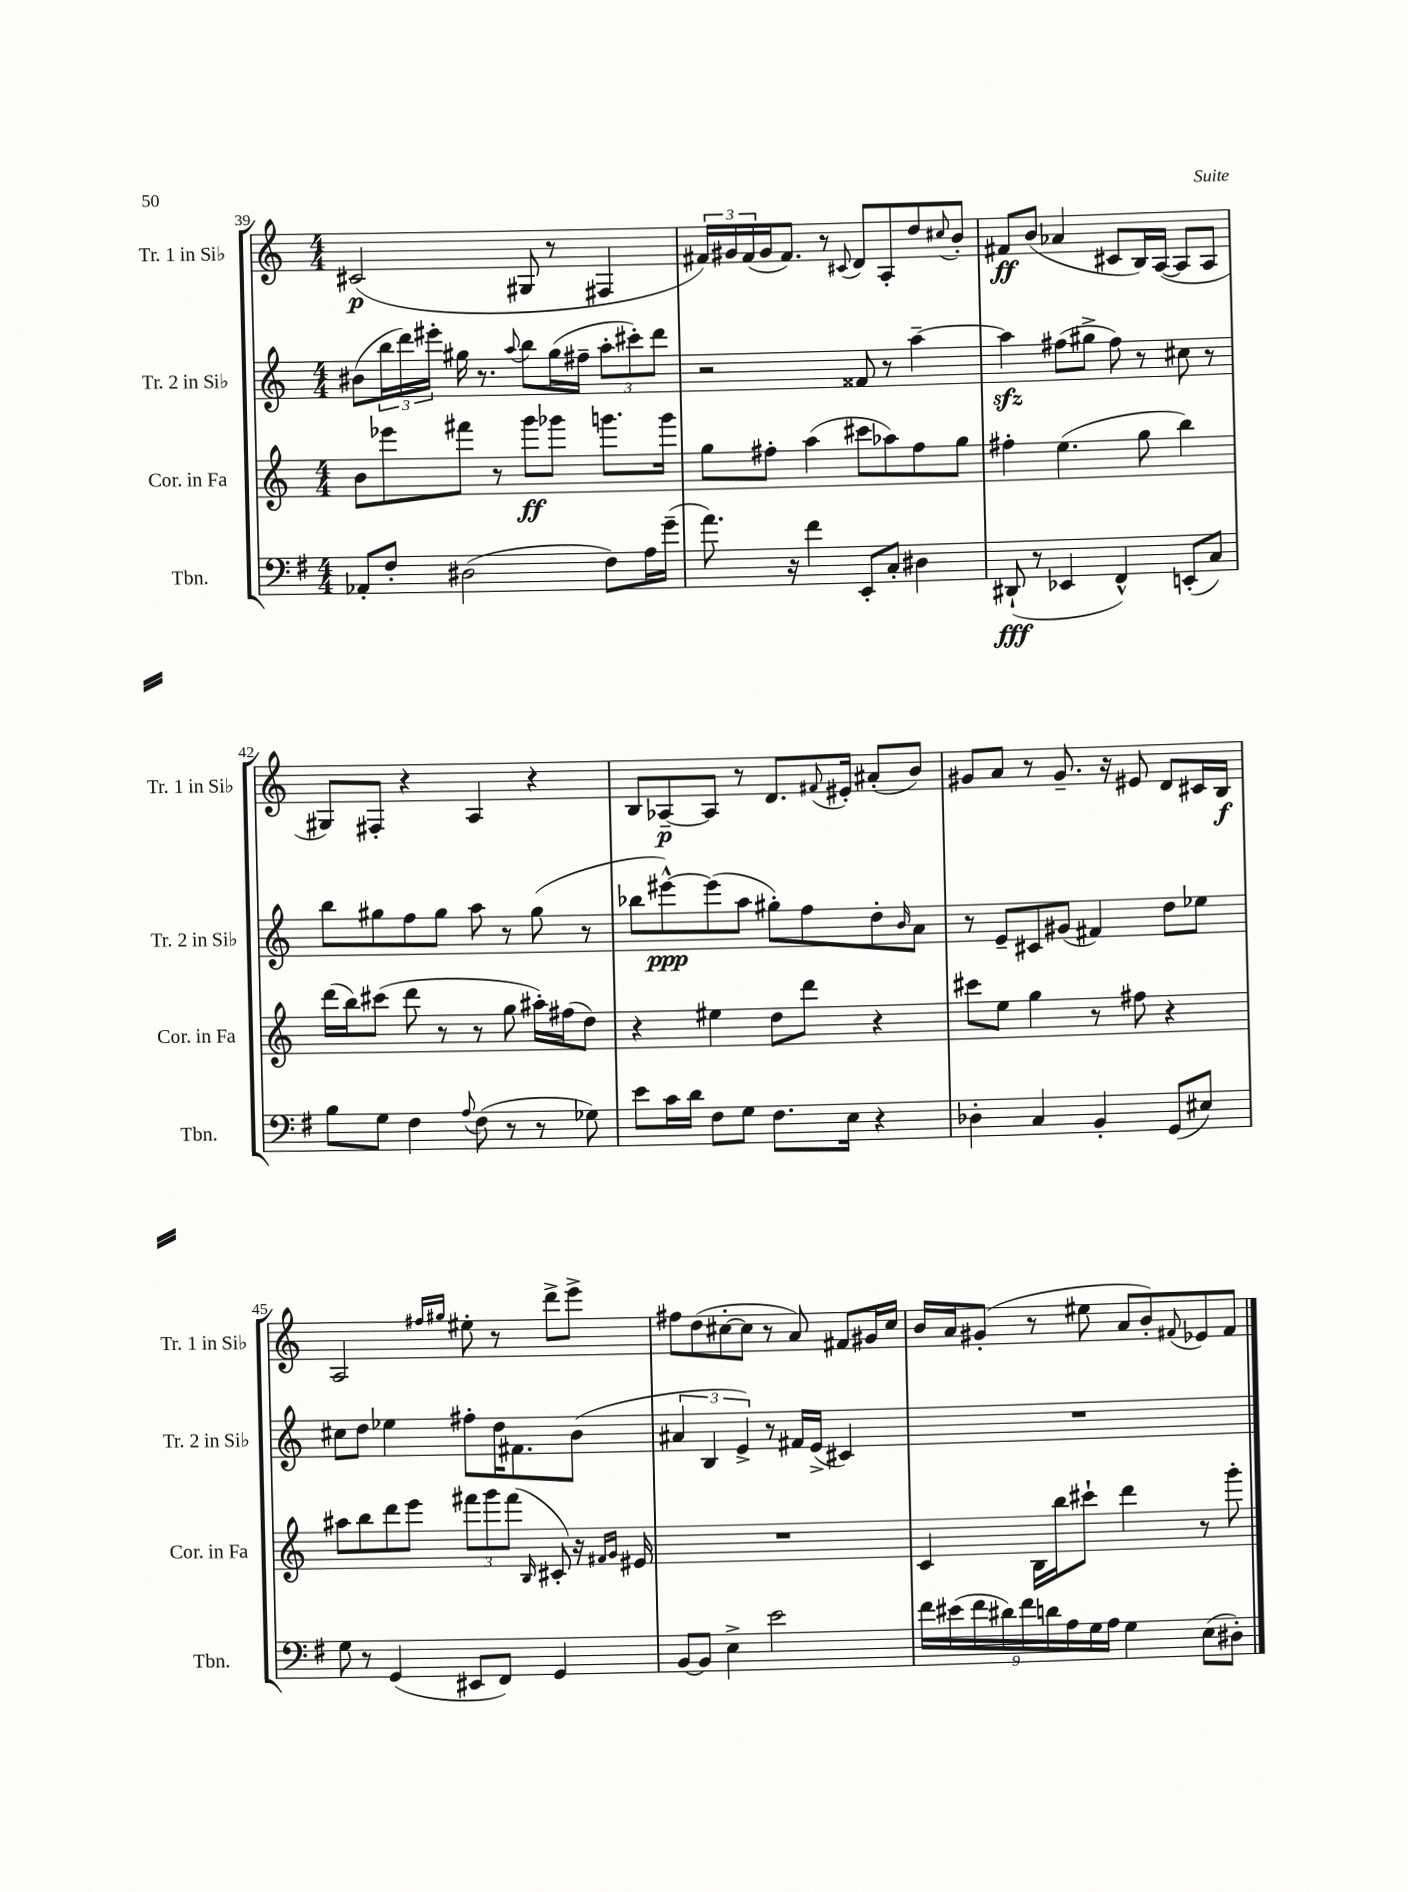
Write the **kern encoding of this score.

**kern	**kern	**kern	**kern
*staff4	*staff3	*staff2	*staff1
*clefF4	*clefG2	*clefG2	*clefG2
*k[f#]	*k[]	*k[]	*k[]
*M4/4	*M4/4	*M4/4	*M4/4
8AA-'	8b	(8b#	(2c#
8F#'	8eee-	24bb	.
.	.	24ddd)	.
.	.	24eee#'	.
(2D#	8fff#	16gg#	.
.	.	8.r	.
.	8r	.	.
.	.	8qqaa	.
.	8ggg	8bb	8G#
.	8ggg-	(16gg#	8r
.	.	16ff#~	.
8F#)	8.ggg	12aa'	4F#
.	.	12ccc#')	.
16A	.	.	.
.	.	12ddd	.
(16g~	16ggg	.	.
=	=	=	=
8.a)	8gg	2r	24f#)
.	.	.	24g#
.	.	.	(24f#
.	8ff#'	.	16g#
16r	.	.	8.f#)
4f#	(4aa	.	.
.	.	.	8r
.	.	.	8qqc#
8EE'	8ccc#	8f##	8d
8C'	8aa-)	8r	8A'
4D#	8ff#	[4aa~	8dd
.	.	.	8qqcc#
.	8gg	.	8b'
=	=	=	=
(8DD#`	4ff#'	4aa]	8f#
8r	.	.	(8b
4EE-	(4.ee	(8ff#	4a-
.	.	8gg#^	.
4FF#^^)	.	8ff#)	8c#
.	8gg	8r	16B)
.	.	.	([16A
(8EE'	4bb)	8cc#	8A]
8C)	.	8r	8A
=	=	=	=
8B	(16ddd	8bb	8G#)
.	16bb)	.	.
8G	(8ccc#	8gg#	8F#'
4F#	8ddd	8ff	4r
.	8r	8gg#	.
8qqA	.	.	.
(8F#	8r	8aa	4A
8r	8gg	8r	.
8r	16aa#')	(8gg#	4r
.	(16ff#	.	.
8G-)	8dd)	8r	.
=	=	=	=
8e	4r	8bb-	8B
16c	.	[8eee#^^)	[8A-~
16d	.	.	.
8F#	4ee#	(8eee#]	8A-]
8G	.	8aa	8r
8.F#	8dd	8gg#')	8.d
.	8ddd	8ff	.
.	.	.	8qqf#
16E	.	.	16e#'
4r	4r	8dd'	(8a#'
.	.	16qqb	.
.	.	8a	8b)
=	=	=	=
4D-'	8ccc#	8r	8g#
.	8ee	8e~	8a
4C	4gg	8c#	8r
.	.	(8g#	8.g#~
4BB'	8r	4f#)	.
.	.	.	16r
.	8ff#	.	8e#
(8GG	4r	8dd	8d
8E#)	.	8ee-	16c#
.	.	.	16B
=	=	=	=
8G	8aa#	8cc#	2A
8r	8bb	8dd	.
(4GG	8ddd	4ee-	.
.	8eee	.	.
.	.	.	16qqff#
.	.	.	16qqgg#
8EE#	12fff#	8ff#'	8ee#'
.	12ggg	.	.
8FF#)	.	16dd	8r
.	(12fff#	.	.
.	.	8.f#	.
.	16qqB	.	.
4GG	8c#')	.	8ddd^
.	16r	(8b	8eee^
.	16qqf#	.	.
.	16qqg	.	.
.	16e#	.	.
=	=	=	=
[8BB	1r	6a#	8ff#
8BB]	.	.	(8dd
.	.	6B	.
4E^	.	.	[8cc#'
.	.	6e^)	.
.	.	.	8cc#]
2e	.	8r	8r
.	.	16f#	8a)
.	.	(16e^	.
.	.	4c#)	8f#
.	.	.	16g#
.	.	.	16cc#
=	=	=	=
18f#	4c	1r	16b
(18e#	.	.	.
.	.	.	16a
18f#	.	.	.
.	.	.	(8g#'
18d#)	.	.	.
18f#	.	.	.
.	16B	.	8r
18d	.	.	.
.	16bb	.	.
18A	.	.	.
.	8ccc#`	.	8ee#
18G	.	.	.
18A	.	.	.
4G	4ddd	.	8a
.	.	.	8b')
.	.	.	8qqf#
(8E	8r	.	8e-
8D#')	8ggg'	.	8f#
==	==	==	==
*-	*-	*-	*-
